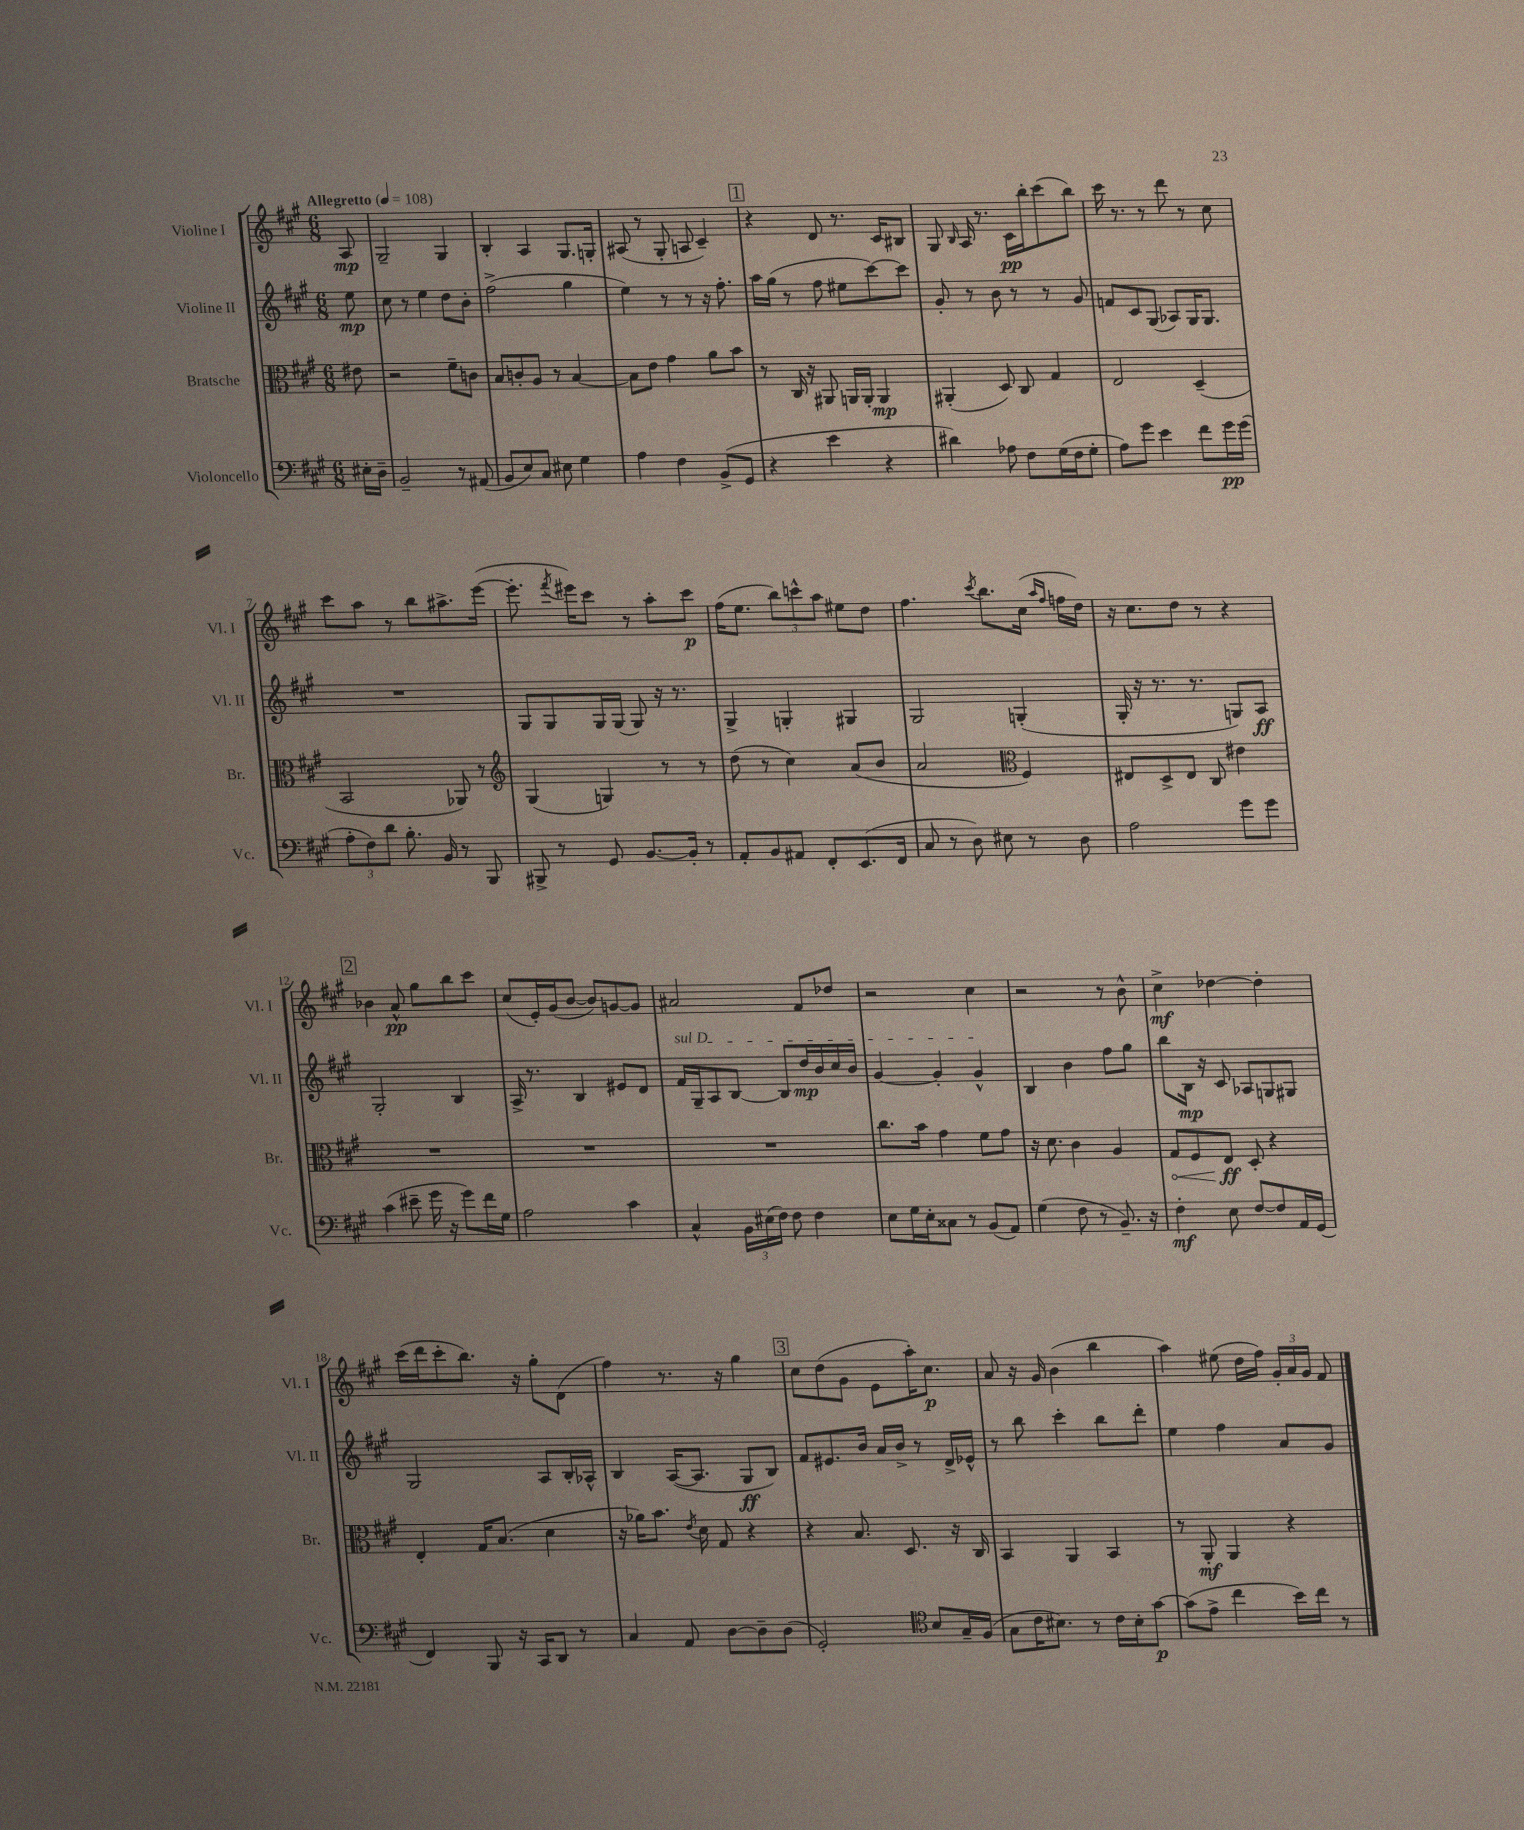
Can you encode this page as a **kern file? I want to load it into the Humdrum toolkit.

**kern	**dynam	**kern	**dynam	**kern	**dynam	**kern	**dynam
*part4	*part4	*part3	*part3	*part2	*part2	*part1	*part1
*staff4	*staff4	*staff3	*staff3	*staff2	*staff2	*staff1	*staff1
*I"Violoncello	*	*I"Bratsche	*	*I"Violine II	*	*I"Violine I	*
*I'Vc.	*	*I'Br.	*	*I'Vl. II	*	*I'Vl. I	*
*clefF4	*	*clefC3	*	*clefG2	*	*clefG2	*
*k[f#c#g#]	*	*k[f#c#g#]	*	*k[f#c#g#]	*	*k[f#c#g#]	*
*M6/8	*	*M6/8	*	*M6/8	*	*M6/8	*
*MM108	*	*MM108	*	*MM108	*	*MM108	*
=	=	=	=	=	=	=	=
!	!	!	!	!	!	!LO:TX:a:B:t=Allegretto	!
16E#X'\LL	.	8e#X\	.	8ee\	mp	8A/	mp
16D~\JJ	.	.	.	.	.	.	.
=1	=1	=1	=1	=1	=1	=1	=1
2BB~/	.	2r	.	8cc#\	.	2G#~/	.
.	.	.	.	8r	.	.	.
.	.	.	.	4ee\	.	.	.
8r	.	8f#~\L	.	8dd\L	.	4G#/	.
(8AA#X/	.	8cn\J	.	8b'\J	.	.	.
=2	=2	=2	=2	=2	=2	=2	=2
8BB/L	.	8B/L	.	(2ff#^\	.	4B'/	.
8E/)	.	8cn'/	.	.	.	.	.
8C#/J	.	8A/J	.	.	.	4A/	.
8E#X\	.	8r	.	.	.	.	.
4G#\	.	[4B/	.	4gg#\	.	8.G#/L	.
.	.	.	.	.	.	16Gn'/Jk	.
=3	=3	=3	=3	=3	=3	=3	=3
4A\	.	8B\L]	.	4ee\)	.	(8A#X/	.
.	.	8e\J	.	.	.	8r	.
4F#\	.	4g#\	.	8r	.	8G#'/	.
.	.	.	.	8r	.	8An/	.
(8BB^/L	.	8a\L	.	16r	.	4c#~/)	.
.	.	.	.	8.ff#'\	.	.	.
8GG#/J	.	8b\J	.	.	.	.	.
!!LO:REH:place=s1:t=1
=4	=4	=4	=4	=4	=4	=4	=4
4r	.	8r	.	16aa\LL	.	4r	.
.	.	.	.	(16gg#\JJ	.	.	.
.	.	16C#/	.	8r	.	.	.
.	.	16r	.	.	.	.	.
4e\	.	8AA#X/	.	8ff#\	.	8d/	.
.	.	16AAn/LL	.	8ee#X\L	.	8.r	.
.	.	16AA'/JJ	.	.	.	.	.
4r	.	4AA/	mp	[8ccc#\)	.	.	.
.	.	.	.	.	.	16c#/KL	.
.	.	.	.	8ccc#\J]	.	8B#X/J	.
=5	=5	=5	=5	=5	=5	=5	=5
4d#X\)	.	(4AA#X'/	.	8g#'/	.	8G#/	.
.	.	.	.	.	.	16qqB/	.
.	.	.	.	8r	.	16A/	.
.	.	.	.	.	.	8.r	.
8A-X\	.	8D/)	.	8b\	.	.	.
8F#\L	.	8C#/	.	8r	.	16c#\LL	pp
.	.	.	.	.	.	16bb'\J	.
(16G#\L	.	4G#/	.	8r	.	(8ccc#\	.
16F#\J	.	.	.	.	.	.	.
8G#'\J	.	.	.	8g#/	.	8bb\J)	.
=6	=6	=6	=6	=6	=6	=6	=6
8A\L)	.	2E/	.	8fn/L	.	16ccc#\	.
.	.	.	.	.	.	8.r	.
8g#\J	.	.	.	8c#/	.	.	.
4e\	.	.	.	(8G#/J	.	8r	.
.	.	.	.	8A-X/L)	.	8ddd\	.
8f#\L	.	(4D~/	.	16G#/K	.	8r	.
.	.	.	.	8.G#/J	.	.	.
16g#\L	pp	.	.	.	.	8cc#\	.
(16g#\JJ	.	.	.	.	.	.	.
!!LO:LB:g=z
=7	=7	=7	=7	=7	=7	=7	=7
12A'\L	.	2BB/	.	2.r	.	8ccc#\L	.
12F#\)	.	.	.	.	.	.	.
.	.	.	.	.	.	8aa\J	.
12d\J	.	.	.	.	.	.	.
8.B'\	.	.	.	.	.	8r	.
.	.	.	.	.	.	8bb\L	.
16BB/	.	.	.	.	.	.	.
8r	.	8AA-X/)	.	.	.	8.aa#X^\	.
8BBB/	.	8r	.	.	.	.	.
.	.	.	.	.	.	([16eee\Jk	.
=8	=8	=8	=8	=8	=8	=8	=8
*	*	*clefG2	*	*	*	*	*
8BBB#X^/	.	(4G#/	.	8G#/L	.	8.eee'\]	.
8r	.	.	.	8G#/	.	.	.
.	.	.	.	.	.	8qfff#/	.
.	.	.	.	.	.	16eee#X\KL)	.
8GG#/	.	4Gn/)	.	16G#/L	.	8ccc#\J	.
.	.	.	.	(16G#/JJ	.	.	.
[8.BB/L	.	.	.	8G#/)	.	8r	.
.	.	8r	.	16r	.	8aa'\L	.
16BB'/Jk]	.	.	.	8.r	.	.	.
8r	.	8r	.	.	.	8ccc#\J	p
=9	=9	=9	=9	=9	=9	=9	=9
8AA'/L	.	(8dd\	.	4G#^/	.	(16ff#\KL	.
.	.	.	.	.	.	8.ee\J	.
8BB/	.	8r	.	.	.	.	.
8AA#X/J	.	4cc#\)	.	4Gn'/	.	12bb\L)	.
.	.	.	.	.	.	12cccn^^\	.
8FF#'/L	.	.	.	.	.	.	.
.	.	.	.	.	.	12aa\J	.
(8.EE/	.	(8a/L	.	4G#X/	.	8ee#X\L	.
.	.	8b/J	.	.	.	8dd\J	.
16FF#/Jk	.	.	.	.	.	.	.
=10	=10	=10	=10	=10	=10	=10	=10
8C#/	.	2a/	.	2G#/	.	4.ff#\	.
8r	.	.	.	.	.	.	.
8D\)	.	.	.	.	.	.	.
.	.	.	.	.	.	8qccc#/	.
8E#X\	.	.	.	.	.	8.bb\L	.
*	*	*clefC3	*	*	*	*	*
8r	.	4F#/)	.	(4Gn'/	.	.	.
.	.	.	.	.	.	(16cc#\Jk	.
.	.	.	.	.	.	16qqaa/LL	.
.	.	.	.	.	.	16qqff#/JJ	.
8D\	.	.	.	.	.	16ffn\LL	.
.	.	.	.	.	.	16dd\JJ)	.
=11	=11	=11	=11	=11	=11	=11	=11
2A\	.	8E#X/L	.	16G#'/	.	16r	.
.	.	.	.	16r	.	8.cc#\L	.
.	.	8D^/	.	8.r	.	.	.
.	.	8E#/J	.	.	.	8dd\J	.
.	.	.	.	8.r	.	.	.
.	.	8C#/	.	.	.	8r	.
8g#\L	.	4e#X\	.	8Gn/L)	.	4r	.
8g#\J	.	.	.	8A/J	ff	.	.
!!LO:LB:g=z
!!LO:REH:place=s1:t=2
=12	=12	=12	=12	=12	=12	=12	=12
(4c#\	.	2.r	.	2G#'/	.	4b-X\	.
8e#X~\	.	.	.	.	.	8a^^/	pp
16g#\	.	.	.	.	.	8gg#\L	.
16r	.	.	.	.	.	.	.
8g#\L)	.	.	.	4B/	.	8bb\	.
16f#\L	.	.	.	.	.	8ccc#\J	.
16G#\JJ	.	.	.	.	.	.	.
=13	=13	=13	=13	=13	=13	=13	=13
2A\	.	2.r	.	16A^/	.	(8cc#/L	.
.	.	.	.	8.r	.	.	.
.	.	.	.	.	.	16e'/L)	.
.	.	.	.	.	.	(16g#/J	.
.	.	.	.	4B/	.	[8b/J	.
.	.	.	.	.	.	8b/L])	.
4c#\	.	.	.	8e#X/L	.	[8gn/	.
.	.	.	.	8d/J	.	8g/J]	.
=14	=14	=14	=14	=14	=14	=14	=14
!	!	!	!	!LO:TX:a:i:t=sul D	!	!	!
4C#^^/	.	2.r	.	16f#/LL	.	2a#X/	.
.	.	.	.	16G#~/J	.	.	.
.	.	.	.	8A/	.	.	.
24BB\LL	.	.	.	[8B/J	.	.	.
(24E#X\	.	.	.	.	.	.	.
24F#\JJ)	.	.	.	.	.	.	.
8F#\	.	.	.	8B/L]	.	.	.
4F#\	.	.	.	16dd/L	mp	8f#/L	.
.	.	.	.	16b/	.	.	.
.	.	.	.	16cc#/	.	8dd-X/J	.
.	.	.	.	16b/JJ	.	.	.
=15	=15	=15	=15	=15	=15	=15	=15
8E\L	.	8.cc#\L	.	[4g#/	.	2r	.
16G#\L	.	.	.	.	.	.	.
16E'\J	.	16b\Jk	.	.	.	.	.
8C##X\J	.	4g#\	.	4g#'/]	.	.	.
8r	.	.	.	.	.	.	.
(8BB/L	.	8f#\L	.	4g#^^/	.	4cc#\	.
8AA/J)	.	8g#\J	.	.	.	.	.
=16	=16	=16	=16	=16	=16	=16	=16
(4G#\	.	16r	.	4B/	.	2r	.
.	.	8.d\	.	.	.	.	.
8F#\	.	4c#\	.	4b\	.	.	.
8r	.	.	.	.	.	.	.
8.BB~/)	.	4A/	.	8ff#\L	.	8r	.
.	.	.	.	8gg#\J	.	8b^^\	.
16r	.	.	.	.	.	.	.
=17	=17	=17	=17	=17	=17	=17	=17
!	!	!	!LO:HP:b	!	!	!	!
4F#'\	mf	8G#/L	<	8bb\L	.	4cc#^\	mf
.	.	8F#/	.	16B\Jk	mp	.	.
.	.	.	.	16r	.	.	.
8E\	.	8E/J	ff	8c#/	.	[4dd-X\	.
[8F#/L	.	8D'/	[	8A-X/L	.	.	.
8F#/]	.	4r	.	8Gn/	.	4dd-'\]	.
16AA/L	.	.	.	8G#X/J	.	.	.
(16GG#/JJ	.	.	.	.	.	.	.
!!LO:LB:g=z
=18	=18	=18	=18	=18	=18	=18	=18
4FF#/)	.	4E'/	.	2G#/	.	(16ccc#\LL	.
.	.	.	.	.	.	16ddd\J	.
.	.	.	.	.	.	8ccc#'\	.
8BBB/	.	16G#/KL	.	.	.	8.bb\J)	.
.	.	(8.B/J	.	.	.	.	.
16r	.	.	.	.	.	.	.
16CC#/KL	.	.	.	.	.	16r	.
8DD/J	.	4d\	.	8A/L	.	8gg#'\L	.
8r	.	.	.	16B'/L	.	(8d\J	.
.	.	.	.	16A-X^^/JJ	.	.	.
=19	=19	=19	=19	=19	=19	=19	=19
4C#/	.	16r	.	4B/	.	4ff#\)	.
.	.	16a-X\KL)	.	.	.	.	.
.	.	8.b\J	.	.	.	.	.
8AA/	.	.	.	([16A/KL	.	8.r	.
.	.	8qe/	.	.	.	.	.
.	.	16d\	.	8.A/J]	.	.	.
[8D\L	.	8G#/	.	.	.	.	.
.	.	.	.	.	.	16r	.
8D~\]	.	4r	.	8G#/L	ff	4gg#\	.
(8D\J	.	.	.	8B/J)	.	.	.
!!LO:REH:place=s1:t=3
=20	=20	=20	=20	=20	=20	=20	=20
2GG#'/)	.	4r	.	8f#/L	.	8cc#\L	.
.	.	.	.	8.e#X/	.	(8dd\	.
.	.	8.B/	.	.	.	8g#\J	.
.	.	.	.	16b/Jk	.	.	.
.	.	.	.	16a/LL	.	8e\L	.
.	.	8.D/	.	16b^/JJ	.	.	.
*clefC4	*	*	*	*	*	*	*
8B/L	.	.	.	8r	.	16aa'\K)	.
.	.	.	.	.	.	8.cc#\J	p
16G#~/L	.	16r	.	16d^/LL	.	.	.
(16F#/JJ	.	16C#/	.	16e-X^^/JJ	.	.	.
=21	=21	=21	=21	=21	=21	=21	=21
8G#\L	.	4BB/	.	8r	.	8a/	.
16c#\K	.	.	.	8bb\	.	16r	.
8.B#X\J)	.	.	.	.	.	16g#/	.
.	.	4AA/	.	4ccc#'\	.	(4b\	.
8r	.	.	.	.	.	.	.
16c#\LL	.	4BB/	.	8bb\L	.	4bb\	.
16B#'\J	.	.	.	.	.	.	.
[8g#\J	p	.	.	8ddd'\J	.	.	.
=22	=22	=22	=22	=22	=22	=22	=22
(8g#\L]	.	8r	.	4ee\	.	4aa\)	.
8e^\J	.	8AA'/	mf	.	.	.	.
4cc#\	.	4AA/	.	4ff#\	.	(8ee#X\	.
.	.	.	.	.	.	16dd\LL	.
.	.	.	.	.	.	16ff#\JJ)	.
16b\LL)	.	4r	.	8a/L	.	24g#'/LL	.
.	.	.	.	.	.	24a/	.
16cc#\JJ	.	.	.	.	.	.	.
.	.	.	.	.	.	24g#/JJ	.
8r	.	.	.	8g#/J	.	8f#/	.
==	==	==	==	==	==	==	==
*-	*-	*-	*-	*-	*-	*-	*-
